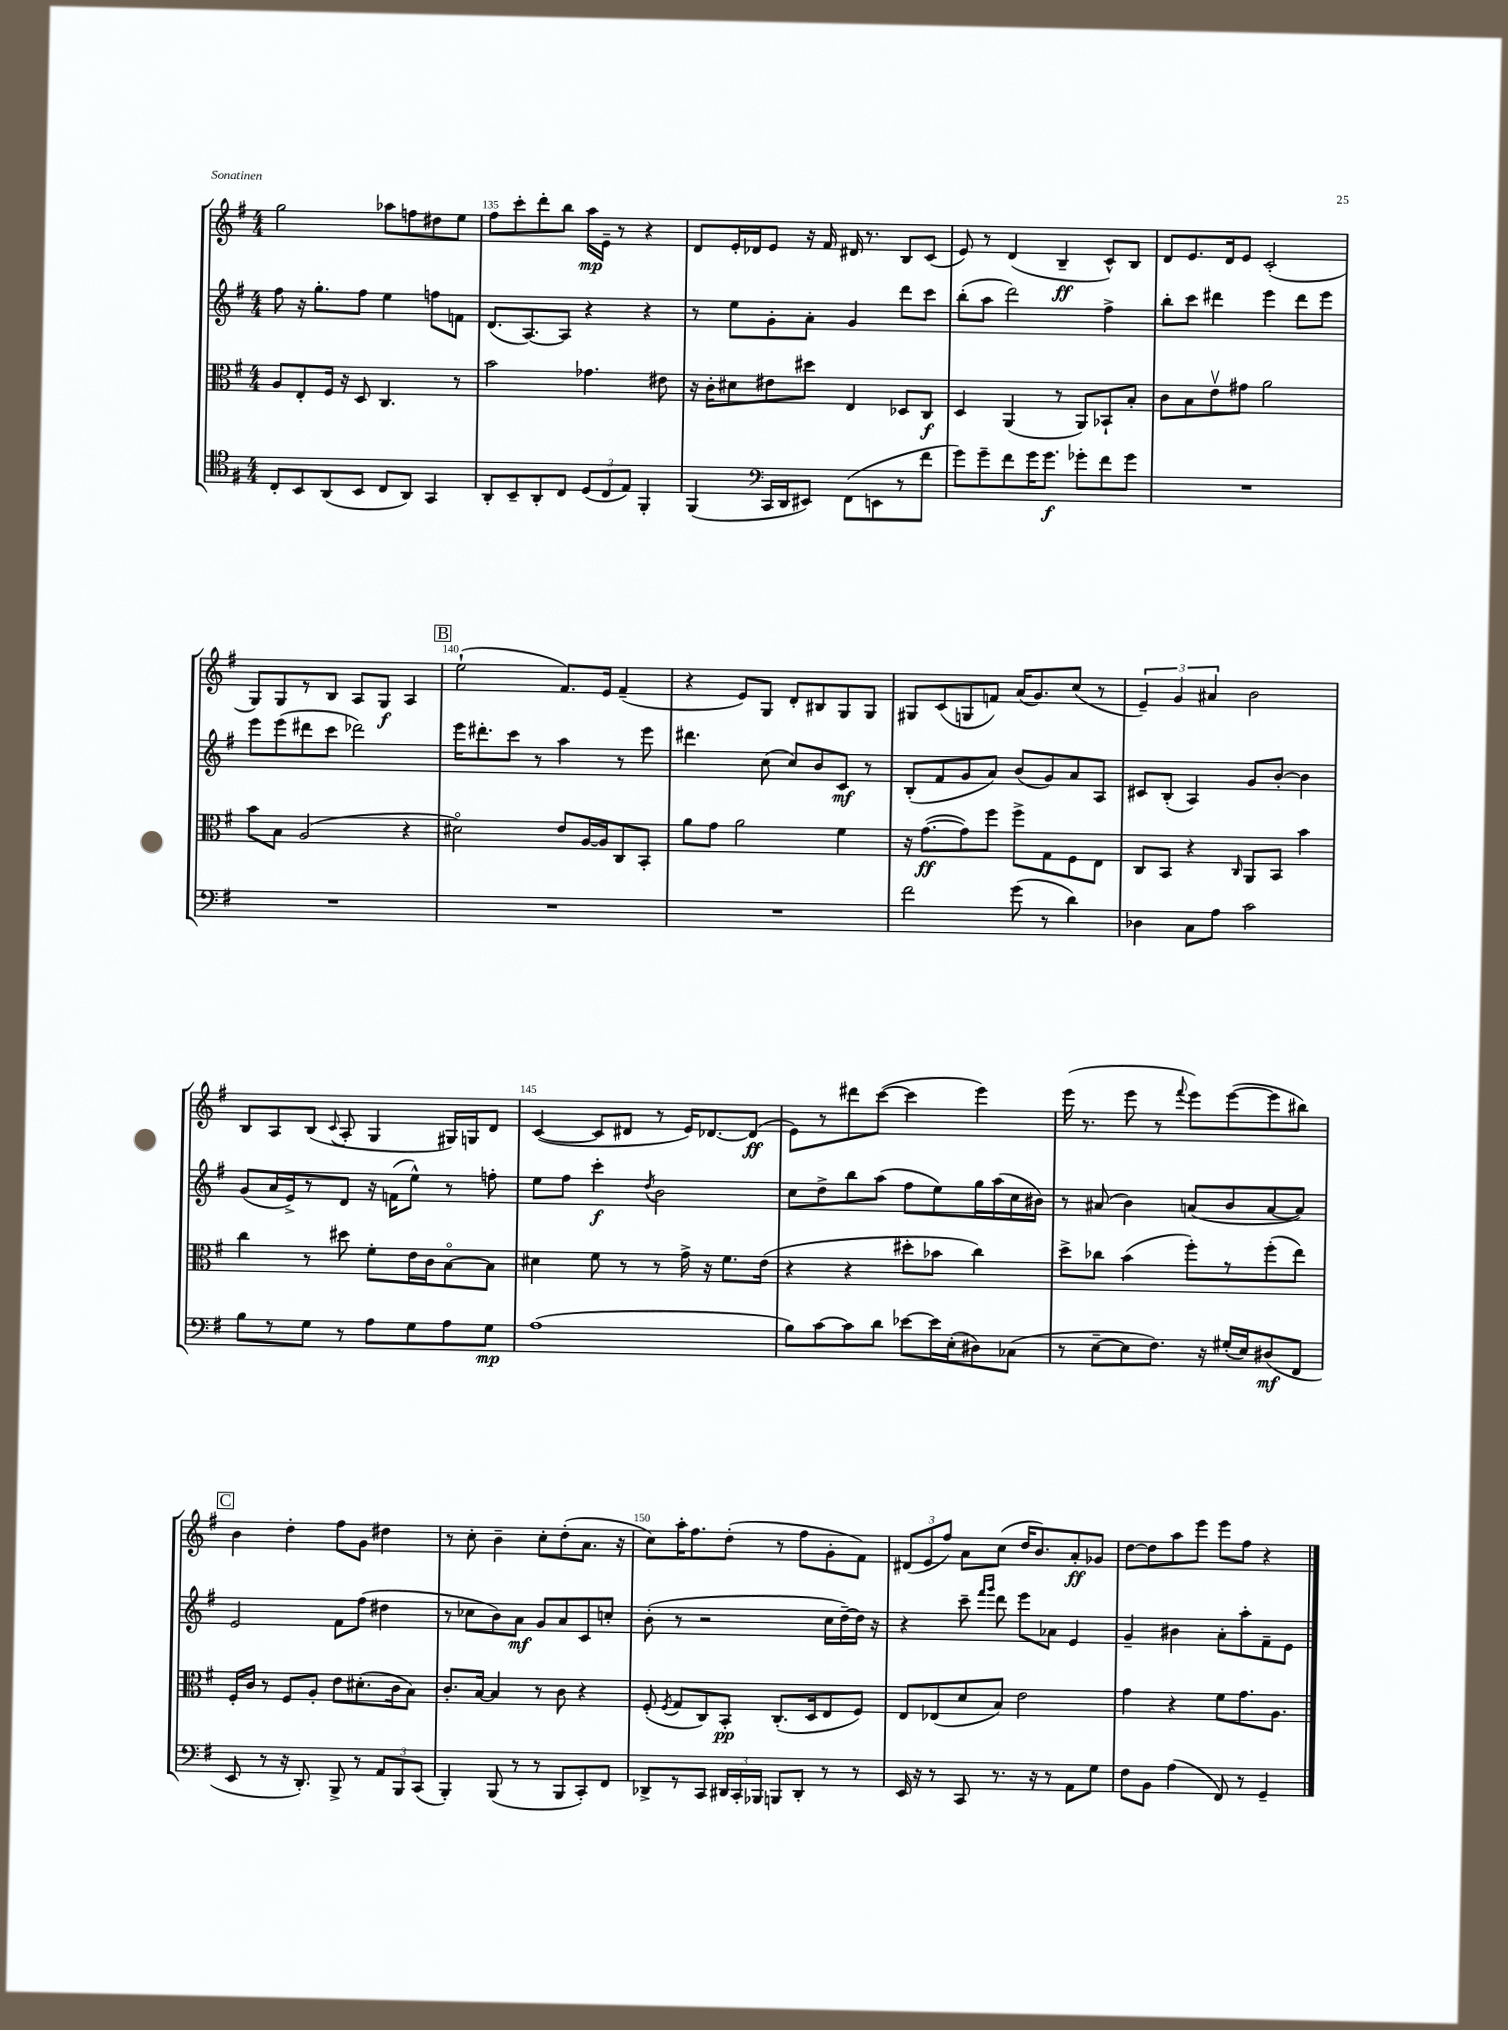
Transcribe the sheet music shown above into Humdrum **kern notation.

**kern	**kern	**kern	**kern
*staff4	*staff3	*staff2	*staff1
*clefC4	*clefC3	*clefG2	*clefG2
*k[f#]	*k[f#]	*k[f#]	*k[f#]
*M4/4	*M4/4	*M4/4	*M4/4
8C'	8A	8ff#	2gg
8BB	8E'	16r	.
.	.	8.gg'	.
(8AA	16F#	.	.
.	16r	.	.
8BB	8D	8ff#	.
8C	4.C	4ee	8aa-
8AA)	.	.	8ff
4GG	.	8ff	8dd#
.	8r	8f	8ee
=	=	=	=
8AA'	2b	(8.d	8ff#
8BB~	.	.	8ccc'
.	.	[8.A)	.
8AA'	.	.	8ddd'
8C	.	8A]	8bb
(12D	4.g-	4r	16aa
.	.	.	16e~
12C	.	.	.
.	.	.	8r
12E)	.	.	.
4FF#'	.	4r	4r
.	8e#	.	.
=	=	=	=
(4FF#	16r	8r	8d
.	16c'	.	.
.	8d#	8ee	16e'
.	.	.	16d-
*clefF4	*	*	*
16CC	8e#	8g'	8e
16DD	.	.	.
8EE#)	8dd#	8a'	16r
.	.	.	16f#
(8FF#	4E	4g	16d#
.	.	.	8.r
8EE	.	.	.
8r	8D-	8ddd	8B
8f#	8C	8ccc	(8c
=	=	=	=
8g)	4D	(8bb'	8e)
8g~	.	8aa	8r
8f#	(4AA	2ddd)	(4d
16g	.	.	.
8.g	.	.	.
.	8r	.	4B~
8g-'	8AA)	.	.
8f#	8BB-`	4ff#^	8c^^)
8g-	8B'	.	8B
=	=	=	=
1r	8c	8bb'	8d
.	8B	8ccc	8.e
.	8ev	4ddd#	.
.	.	.	16d
.	8g#	.	8e
.	2a	4eee	(2c'
.	.	8ddd#	.
.	.	8eee	.
=	=	=	=
1r	8b	8eee	8G)
.	8B	(8eee	8G
.	(2A	8ddd#	8r
.	.	8ccc	8B
.	.	2ddd-)	8A
.	.	.	8G
.	4r	.	4A
=	=	=	=
1r	2d#o)	16eee	(2ee`
.	.	8.ddd#'	.
.	.	8ccc	.
.	.	8r	.
.	8e	4aa	8.f#)
.	[16A	.	.
.	16A]	.	16e
.	8C	8r	(4f#~
.	8BB'	8eee	.
=	=	=	=
1r	8a	4.ddd#	4r
.	8g	.	.
.	2a	.	8e)
.	.	(8cc	8G
.	.	8cc)	8d'
.	.	8b	8B#
.	4f#	8c	8G
.	.	8r	8G
=	=	=	=
2f#	16r	(8B'	8G#
.	([8.g	.	.
.	.	8f#	(8c
.	8g])	8g	8G
.	8ff#	8a)	8f)
(8g	8ff#^	(8b	(16a
.	.	.	8.g)
8r	8G	8g)	.
4d)	8F#	8a	(8cc
.	8E	8A	8r
=	=	=	=
4D-	8C	8c#	6e~)
.	8BB	(8B'	.
.	.	.	6g
8C	4r	4A)	.
.	.	.	6a#
8A	.	.	.
.	16qqC	.	.
2c	8AA	8g	2b
.	8BB	[8b'	.
.	4b	4b]	.
=	=	=	=
8B	4cc	(8g	8B
8r	.	16a	8A
.	.	16e^)	.
8G	8r	8r	(8B
.	.	.	8qqc
8r	8dd#	8d	8A'
8A	8f#'	16r	4G
.	.	(16f	.
8G	16e	8ee^^)	.
.	16c	.	.
8A	[8Bo	8r	16G#)
.	.	.	16G
8G	8B]	8ff'	8d
=	=	=	=
(1A	4d#	8ee	([4c
.	.	8ff#	.
.	8f#	4ccc'	8c]
.	8r	.	8d#
.	.	8qdd	.
.	8r	2b	8r
.	16g^	.	16e)
.	16r	.	[8.d-
.	8.f#	.	.
.	.	.	(8d-]
.	(16e	.	.
=	=	=	=
8B)	4r	8cc	8e)
[8c	.	8dd^	8r
8c]	4r	8bb	8ddd#
8d	.	(8aa	([8ccc
[8e-	8dd#'	8ff#	4ccc]
16e-]	8b-	8ee)	.
(16E'	.	.	.
8D#)	4cc)	16gg	4eee)
.	.	(16aa	.
(8C-	.	16cc	.
.	.	16b#)	.
=	=	=	=
8r	8dd^	8r	(16eee
.	.	.	8.r
[8E~	8cc-	(8a#	.
8E]	(4b	4b)	8eee
8.F#)	.	.	8r
.	.	.	8qqfff#
.	8ff#')	(8a	8eee)
16r	.	.	.
(16G#'	8r	8b	([8eee
16E)	.	.	.
(8D#	(8ff#'	[8a	8eee]
8FF#	8ee)	8a])	8bb#)
=	=	=	=
8EE	16F#'	2e	4b
.	16c	.	.
8r	8r	.	.
16r	8F#	.	4dd'
8.DD')	.	.	.
.	8A'	.	.
8BBB^	8e	8f#	8ff#
8r	(8.d#'	(8ff#	8g
12AA	.	4dd#	4dd#
.	16c	.	.
12BBB	.	.	.
.	8B)	.	.
(12CC	.	.	.
=	=	=	=
4BBB')	8.c'	8r	8r
.	.	8cc-	8cc'
.	[16B	.	.
(8BBB	4B]	8b)	4b~
8r	.	8a	.
8r	8r	8g	8cc'
8BBB	8c	8a	(8dd'
8CC')	4r	8c	8.a
8FF#	.	8cc'	.
.	.	.	16r
=	=	=	=
8DD-^	(8F#'	(8b'	8cc)
.	8qF#	.	.
8r	8G	8r	16aa'
.	.	.	8.ff#
8CC	8C)	2r	.
24DD#	8BB'	.	(8dd'
24CC'	.	.	.
24BBB-	.	.	.
8BBB	(8.C'	.	8r
8DD#'	.	.	8ff#
.	16D	.	.
8r	8E	16cc	8g'
.	.	[16dd~)	.
8r	8F#)	16dd]	8f#)
.	.	16r	.
=	=	=	=
16EE	8E	4r	(12d#
16r	.	.	.
.	.	.	12e
8r	(8E-	.	.
.	.	.	12ff#)
8CC	8d	8ccc~	8a
.	.	16qqfff#	.
.	.	16qqggg	.
8.r	8B)	8ddd	(8cc
.	2e	8eee	16dd
16r	.	.	8.b)
8r	.	8a-	.
8AA	.	4e	8a'
8G	.	.	8g-
=	=	=	=
8F#	4g	4g~	[8dd
8BB	.	.	8dd]
(4A	4r	4b#	8aa
.	.	.	8eee
8FF#)	8f#	8a'	8eee
8r	8.g	8aa'	8ff#
4GG~	.	8f#~	4r
.	8.A	.	.
.	.	8e	.
==	==	==	==
*-	*-	*-	*-
